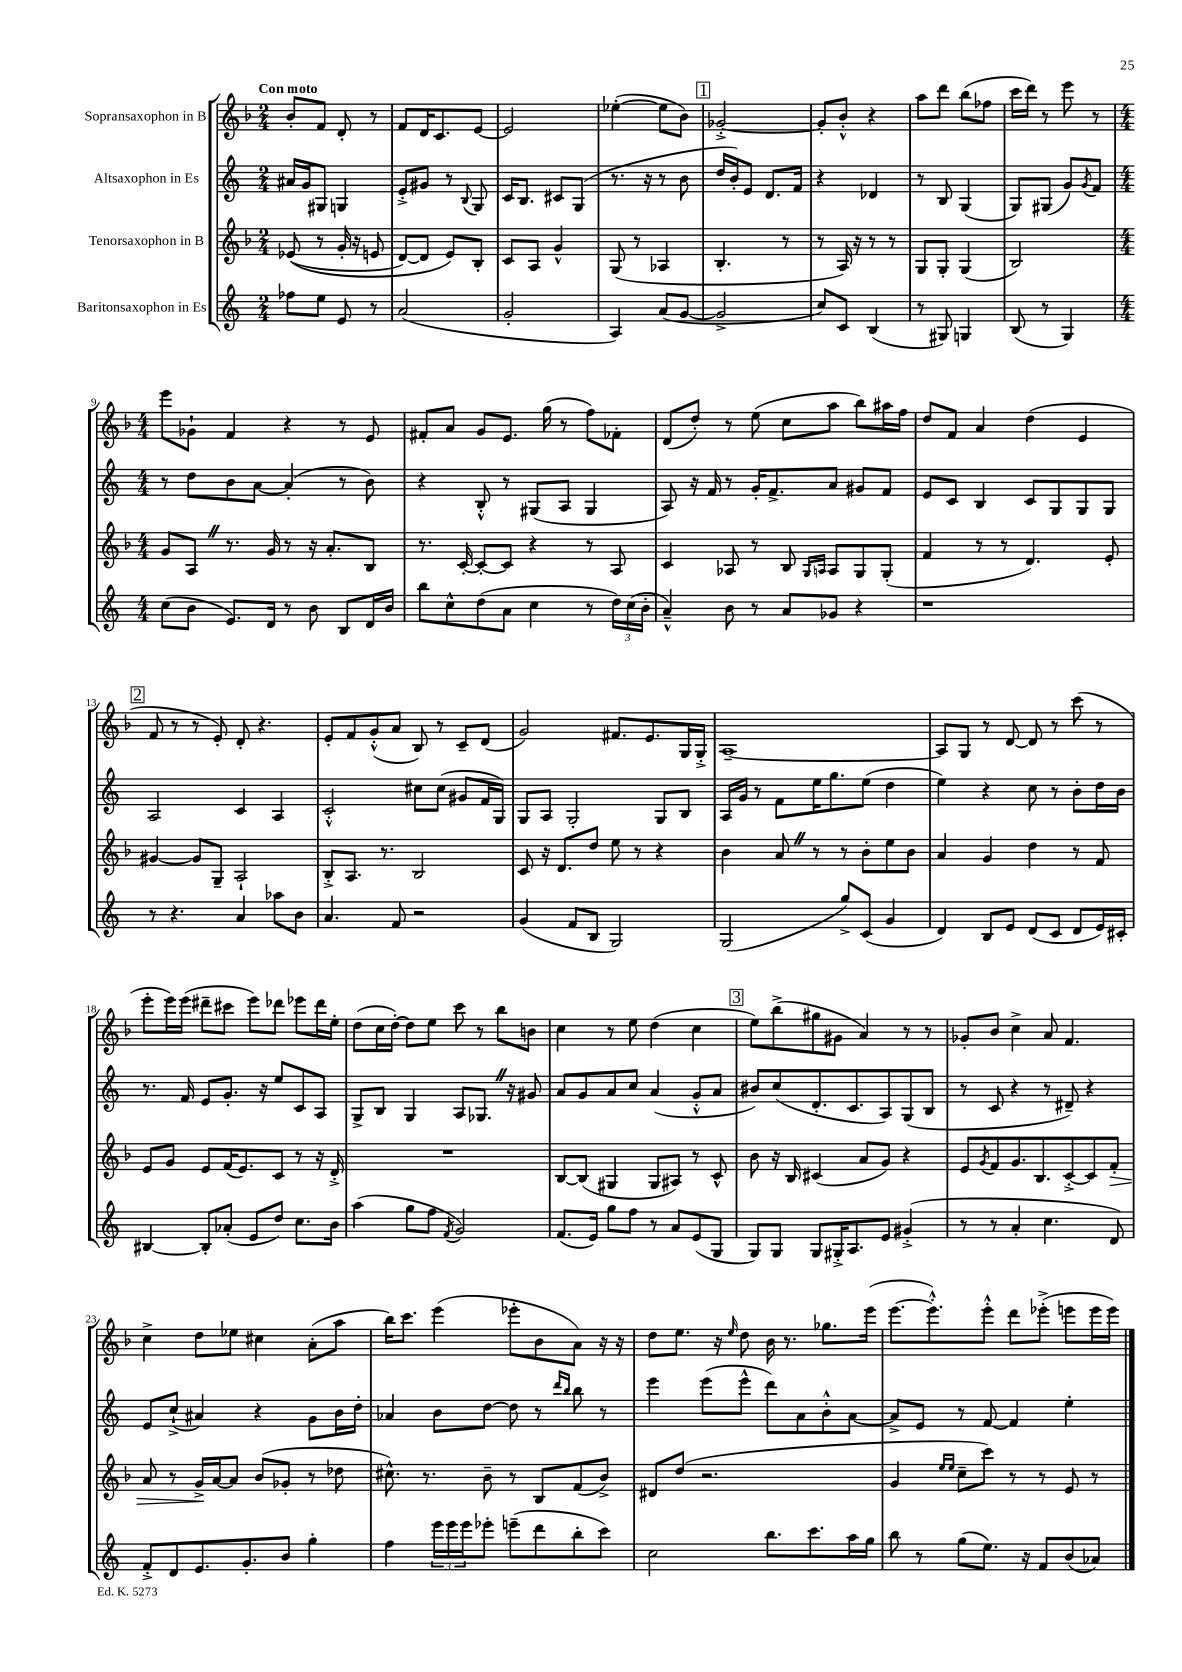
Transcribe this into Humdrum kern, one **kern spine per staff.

**kern	**kern	**dynam	**kern	**kern
*part4	*part3	*part3	*part2	*part1
*staff4	*staff3	*staff3	*staff2	*staff1
*I"Baritonsaxophon in Es	*I"Tenorsaxophon in B	*	*I"Altsaxophon in Es	*I"Sopransaxophon in B
*clefG2	*clefG2	*	*clefG2	*clefG2
*k[]	*k[b-]	*	*k[]	*k[b-]
*M2/4	*M2/4	*	*M2/4	*M2/4
=1	=1	=1	=1	=1
!	!	!	!	!LO:TX:a:B:t=Con moto
8ff-X\L	((8e-X/	.	16a#X/LL	8b-'/L
.	.	.	16g/J	.
8ee\J	8r	.	8G#X/J	8f/J
8e/	16g'/	.	4Gn/	8d'/
.	16r	.	.	.
8r	8en/	.	.	8r
=2	=2	=2	=2	=2
(2a/	[8d/L)	.	8e'^/L	8f/L
.	8d/J]	.	8g#X/J	16d/K
.	.	.	.	8.c/
.	8e/L)	.	8r	.
.	.	.	8qqB/	.
.	8B-'/J	.	8G/	[8e/J
=3	=3	=3	=3	=3
2g'/	8c/L	.	16c/KL	2e/]
.	.	.	8.B/J	.
.	8A/J	.	.	.
.	4g^^/	.	8c#X/L	.
.	.	.	(8G/J	.
=4	=4	=4	=4	=4
4A/)	(8G/	.	8.r	([4ee-X'\
.	8r	.	.	.
.	.	.	16r	.
(8a/L	4A-X/	.	8r	8ee-\L]
[8g/J	.	.	8b\	8b-\J)
!!LO:REH:place=s1:t=1
=5	=5	=5	=5	=5
2g^/]	4.B-'/	.	16dd/LL	[2g-X'^/
.	.	.	16b'/J)	.
.	.	.	8e/J	.
.	.	.	8.d/L	.
.	8r	.	.	.
.	.	.	16f/Jk	.
=6	=6	=6	=6	=6
8cc/L)	8r	.	4r	8g-'/L]
8c/J	16A/)	.	.	8b-'^^/J
.	16r	.	.	.
(4B/	8r	.	4d-X/	4r
.	8r	.	.	.
=7	=7	=7	=7	=7
8r	8G/L	.	8r	8aa\L
8G#X/)	8G'/J	.	8B/	8ddd\J
4Gn/	(4G/	.	(4G/	(8bb-\L
.	.	.	.	8ff-X\J
=8	=8	=8	=8	=8
(8B/	2B-/)	.	8G/L)	16ccc\LL
.	.	.	.	16ddd\JJ)
8r	.	.	(8G#X/J	8r
4G/)	.	.	8g/L)	8eee\
.	.	.	8qg/	.
.	.	.	8f/J	8r
!!LO:LB:g=z
=9	=9	=9	=9	=9
*M4/4	*M4/4	*	*M4/4	*M4/4
(8cc\L	8g/L	.	8r	8eee\L
8b\J	8AZ/J	.	8dd\L	8g-X`\J
8.e/L)	8.r	.	8b\	4f/
.	.	.	[8a\J	.
16d/Jk	16g/	.	.	.
8r	8r	.	(4a'/]	4r
8b\	16r	.	.	.
.	8.a'/L	.	.	.
8B/L	.	.	8r	8r
16d/L	8B-/J	.	8b\)	8e/
16b/JJ	.	.	.	.
=10	=10	=10	=10	=10
8bb\L	8.r	.	4r	8f#X'/L
8cc^^\	.	.	.	8a/J
.	[16c'/	.	.	.
(8dd\	8c'/L_	.	8B'^^/	8g/L
8a\J	8c/J]	.	8r	8.e/J
4cc\	4r	.	(8G#X/L	.
.	.	.	.	(16gg\
.	.	.	8A/J	8r
8r	8r	.	4G#/	8ff\L)
24dd\LL)	8A/	.	.	8f-X'\J
(24cc\	.	.	.	.
24b'\JJ	.	.	.	.
=11	=11	=11	=11	=11
4a~^^/)	4c/	.	8A/)	(8d/L
.	.	.	16r	8dd'/J)
.	.	.	16f/	.
8b\	8A-X/	.	8r	8r
8r	8r	.	16g'/KL	(8ee\
.	.	.	8.f^/	.
8a/L	8B-/	.	.	8cc\L
.	16qqG/LL	.	.	.
.	16qqAn/JJ	.	.	.
8g-X/J	8A/L	.	8a/J	8aa\J
4r	8G/	.	8g#X/L	8bb-\L)
.	(8G'/J	.	8f/J	16aa#X\L
.	.	.	.	16ff\JJ
=12	=12	=12	=12	=12
1r	4f/	.	8e/L	8dd/L
.	.	.	8c/J	8f/J
.	8r	.	4B/	4a/
.	8r	.	.	.
.	4.d/)	.	8c/L	(4dd\
.	.	.	8G/	.
.	.	.	8G/	4e/
.	8e'/	.	8G/J	.
!!LO:LB:g=z
!!LO:REH:place=s1:t=2
=13	=13	=13	=13	=13
8r	[4g#X/	.	2A/	8f/
4.r	.	.	.	8r
.	8g#/L]	.	.	8r
.	8G~/J	.	.	8e'/)
4a/	2A`/	.	4c/	8d'/
.	.	.	.	4.r
8aa-X\L	.	.	4A/	.
8b\J	.	.	.	.
=14	=14	=14	=14	=14
4.a/	8B-'^/L	.	2c'^^/	8e'/L
.	8.A/J	.	.	8f/
.	.	.	.	(8g'^^/
.	8.r	.	.	.
8f/	.	.	.	8a/J
2r	2B-/	.	8cc#X\L	8B-/)
.	.	.	(8cc#\J	8r
.	.	.	8g#X/L	8c~/L
.	.	.	16f/L	(8d/J
.	.	.	16G/JJ)	.
=15	=15	=15	=15	=15
(4g/	8c/	.	8G/L	2g/)
.	16r	.	8A/J	.
.	8.d/L	.	.	.
8f/L	.	.	2G'/	.
8B/J	8dd/J	.	.	.
2G/)	8ee\	.	.	8.f#X/L
.	8r	.	.	.
.	.	.	.	8.e/
.	4r	.	8G/L	.
.	.	.	8B/J	16G/L
.	.	.	.	16G'^/JJ
=16	=16	=16	=16	=16
(2G/	4b-\	.	16A/LL	[1A~
.	.	.	16g/JJ	.
.	.	.	8r	.
.	8aZ/	.	8f\L	.
.	8r	.	16ee\K	.
.	.	.	8.gg\	.
8gg^/L)	8r	.	.	.
(8c/J	8b-'\L	.	(8ee\J	.
4g/	8ee\	.	4dd\	.
.	8b-\J	.	.	.
=17	=17	=17	=17	=17
4d/)	4a/	.	4ee\)	8A/L]
.	.	.	.	8G/J
8B/L	4g/	.	4r	8r
8e/J	.	.	.	[8d/
(8d/L	4dd\	.	8cc\	8d/]
8c/J	.	.	8r	8r
8d/L	8r	.	8b'\L	(8ccc\
16e/L)	8f/	.	16dd\L	8r
16c#X'/JJ	.	.	16b\JJ	.
!!LO:LB:g=z
=18	=18	=18	=18	=18
[4B#X/	8e/L	.	8.r	8eee'\L
.	8g/J	.	.	16eee\L)
.	.	.	16f/	(16eee\JJ
8B#'/L]	8e/L	.	8e/L	8ddd#X~\L
(8a-X'/J	(16f/K	.	8.g'/J	8ccc#X\J
.	8.e/)	.	.	.
8e/L	.	.	.	8eee\L)
.	.	.	16r	.
8dd/J)	8c/J	.	8ee/L	8ddd-X\J
8.cc\L	8r	.	8c/	8eee-X\L
.	16r	.	8A/J	16ddd-\L
16b\Jk	16d'^/	.	.	16ee'\JJ
=19	=19	=19	=19	=19
(4aa\	1r	.	8G^/L	(8dd\L
.	.	.	8B/J	16cc\L
.	.	.	.	[16dd'\JJ)
8gg\L	.	.	4G/	8dd\L]
8ff\J	.	.	.	8ee\J
8qf/	.	.	.	.
2g/)	.	.	8A/L	8ccc\
.	.	.	8.G-XZ/J	8r
.	.	.	.	8bb-\L
.	.	.	16r	.
.	.	.	8g#X/	8bn\J
=20	=20	=20	=20	=20
(8.f/L	[8B-/L	.	8a/L	4cc\
.	(8B-/J]	.	8g/	.
16e/Jk)	.	.	.	.
8gg\L	4G#X/	.	8a/	8r
8ff\J	.	.	8cc/J	8ee\
8r	8G#/L	.	(4a/	(4dd\
8a/L	8A#X/J)	.	.	.
(8e/	8r	.	8g'^^/L	4cc\
8G/J	8c^^/	.	8a/J	.
!!LO:REH:place=s1:t=3
=21	=21	=21	=21	=21
8G/L)	8b-\	.	8b#X/L)	8ee\L)
8G/J	16r	.	(8cc/	(8bb-^\
.	16B-/	.	.	.
8G/L	(4c#X/	.	8.d'/	8gg#X\
16G#X'^/K	.	.	.	8g#X\J
8.A/	.	.	8.c/	.
.	8a/L	.	.	4a/)
8e/J	8g/J)	.	8A/)	.
(4g#X'^/	4r	.	(8G/	8r
.	.	.	8B/J	8r
=22	=22	=22	=22	=22
8r	8e/L	.	8r	8g-X'/L
.	8qg/	.	.	.
8r	8f/	.	8c/	8b-/J
4a'/	8.g/	.	4r	4cc^\
.	8.B-/	.	.	.
4.cc\	.	.	8r	8a/
.	[8c'^/	.	8d#X~/)	4.f/
.	8c/]	.	4r	.
!	!	!LO:HP:b	!	!
8d/)	8f'/J	>	.	.
!!LO:LB:g=z
=23	=23	=23	=23	=23
8f'^/L	8a/	.	8e/L	4cc^\
8d/	8r	.	(8cc`^/J	.
8.e/	16g^/LL	.	4a#X/)	8dd\L
.	[16a/J	]	.	.
.	8a/J]	.	.	8ee-X\J
8.g'/	.	.	.	.
.	(8b-/L	.	4r	4cc#X\
8b/J	8g-X'/J	.	.	.
4gg'\	8r	.	8g\L	(8a'\L
.	8dd-X\	.	16b\L	8aa\J
.	.	.	16dd'\JJ	.
=24	=24	=24	=24	=24
4ff\	8.cc#X^^\)	.	4a-X/	16bb-\KL)
.	.	.	.	8.ccc\J
.	8.r	.	.	.
24eee\LL	.	.	8b\L	(4eee\
24eee\	.	.	.	.
24eee\J	.	.	.	.
8eee-X'\J	8b-~\	.	[8dd\J	.
(8eeen~\L	8r	.	8dd\]	8eee-X'\L
8ddd\	8B-/L	.	8r	8b-\
.	.	.	16qqddd/LL	.
.	.	.	16qqbb/JJ	.
8bb'\	(8f/	.	8bb\	8a\J)
8ccc\J)	8b-^/J)	.	8r	16r
.	.	.	.	16r
=25	=25	=25	=25	=25
2cc\	8d#X/L	.	4eee\	8dd\L
.	(8dd/J	.	.	8.ee\J
.	2.r	.	(8eee\L	.
.	.	.	.	16r
.	.	.	.	16qqee/
.	.	.	8eee^^\J	8dd\
8.bb\L	.	.	8ddd\L)	16b-\
.	.	.	.	8.r
.	.	.	8a\	.
8.ccc\	.	.	.	.
.	.	.	8b'^^\	8.gg-X\L
16aa\L	.	.	[8a\J	.
16gg\JJ	.	.	.	(16eee\Jk
=26	=26	=26	=26	=26
8bb\	4g/	.	8a^/L]	[8.eee\L
8r	.	.	8e/J	.
.	.	.	.	8.eee'^^\])
.	16qqee/LL	.	.	.
.	16qqee/JJ	.	.	.
(8gg\L	8cc~\L	.	8r	.
8.ee\J)	8ccc\J)	.	[8f/	8eee'^^\J
.	8r	.	4f/]	8ddd\L
16r	.	.	.	.
8f/L	8r	.	.	(8eee-X'^\J
(8b/	8e/	.	4ee'\	8eeen\L
8a-X/J)	8r	.	.	16eee\L
.	.	.	.	16eee\JJ)
==	==	==	==	==
*-	*-	*-	*-	*-
